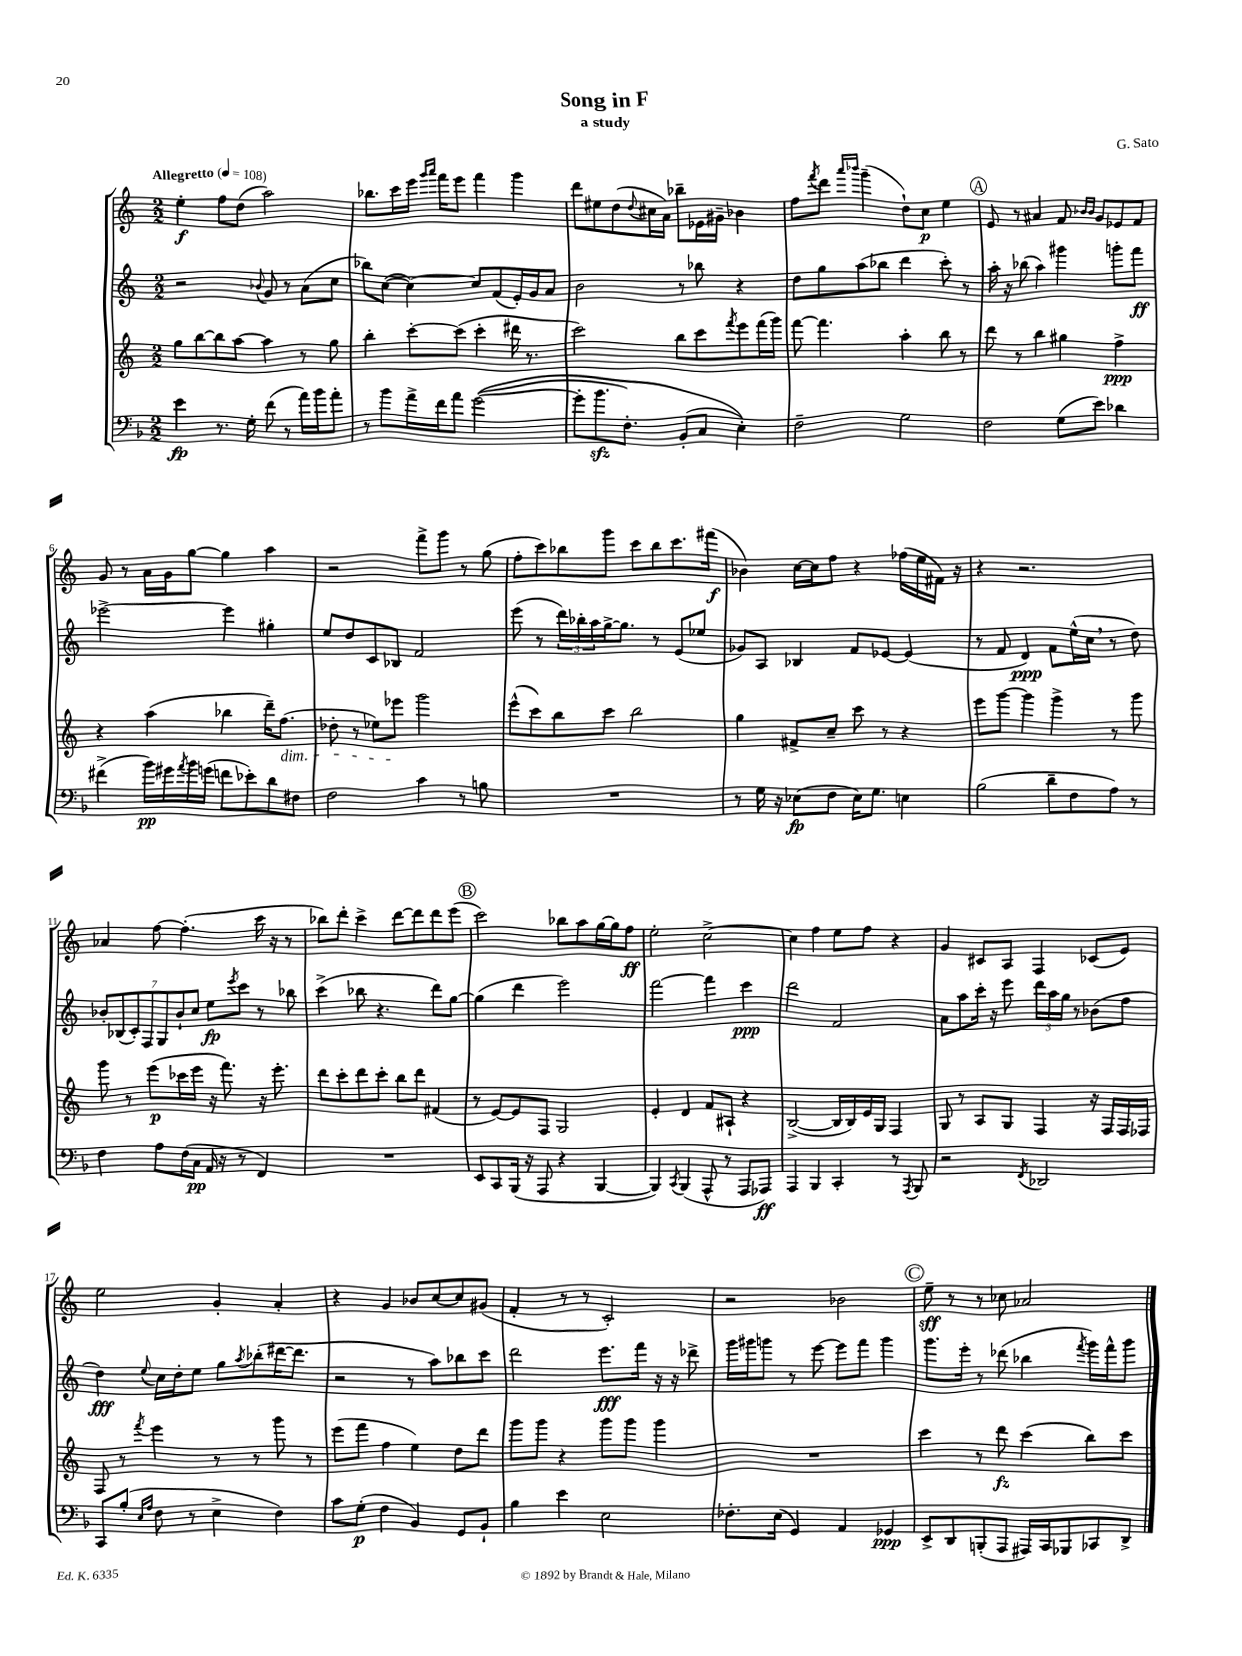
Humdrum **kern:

**kern	**kern	**kern	**kern
*staff4	*staff3	*staff2	*staff1
*clefF4	*clefG2	*clefG2	*clefG2
*k[b-]	*k[]	*k[]	*k[]
*M2/2	*M2/2	*M2/2	*M2/2
*MM108	*MM108	*MM108	*MM108
4e	8gg	2r	4ee'
.	[8bb	.	.
8.r	8bb]	.	8ff
.	[8aa	.	(8dd
16G'	.	.	.
.	.	8qqb-	.
(8f	4aa]	8g	2aa)
8r	.	8r	.
16a)	8r	(8a	.
16b-	.	.	.
8a'	8gg	8cc	.
=	=	=	=
8r	4bb'	8bb-)	8.bb-
8b-	.	([8cc	.
.	.	.	16ccc
16a^	[8ccc'	4cc_)	16eee
.	.	.	16qqggg
.	.	.	16qqaaa
16f	.	.	16fff
8a	(8ccc]	.	8eee
&(([2g	4ccc'	8cc]	4fff
.	.	(8f	.
.	16ddd#	16e')	4ggg
.	8.r	16g	.
.	.	8a	.
=	=	=	=
8g']	2ccc)	2b	8ddd
8.b-	.	.	8ee#
.	.	.	(8dd
8.F')	.	.	.
.	.	.	8qqdd
.	.	.	16cc#
.	.	.	16a)
(8BB-'	8bb	8r	8bb-~
8C	8ccc	8bb-	16e-
.	.	.	16g#~
.	8qfff	.	.
4E')&)	8eee	4r	4b-
.	(16fff	.	.
.	16ggg)	.	.
=	=	=	=
2F~	[8fff	8dd	8ff
.	.	.	8qfff
.	4.fff]	8gg	8ddd
.	.	.	16qqaaa
.	.	.	16qqbbb-
.	.	(8aa	(4ggg~
.	.	8bb-	.
2G	4aa'	4ddd	8dd`)
.	.	.	8cc
.	8bb	8ccc')	4ee
.	8r	8r	.
=	=	=	=
2F	8ddd	16aa'	8e
.	.	16r	.
.	8r	(8bb-	8r
.	4bb	4aa)	4a#
(8G	4gg#	4ggg#	8f
.	.	.	16qqb-
.	.	.	16qqb-
8e)	.	.	8g
4d-	4ff^	8ggg'	8e-
.	.	8fff	8f
=	=	=	=
(4f#^	4r	[2eee-^	8g
.	.	.	8r
16b-)	(4aa	.	16a
16g#	.	.	16g
8qa	.	.	.
16b-	.	.	[8gg
(16g	.	.	.
8f	4bb-	4eee-]	4gg]
8e-')	.	.	.
8d	16ddd~)	4gg#'	4aa
.	(8.ff	.	.
8F#	.	.	.
=	=	=	=
2F	8dd-'	8ee	2r
.	8r	8dd	.
.	8ee-)	8c	.
.	8eee-	8B-	.
4c	2ggg	2f	8fff^
.	.	.	8ggg
8r	.	.	8r
8B	.	.	(8gg
=	=	=	=
1r	(8eee^^	(8eee	8ff'
.	8ccc)	8r	8ccc)
.	8bb	24ddd)	8bb-
.	.	24bb-'	.
.	.	24aa	.
.	8ccc	[16gg^	8ggg
.	.	8.gg]	.
.	2bb	.	8ccc
.	.	8r	8bb-
.	.	(8e	8.ccc
.	.	8ee-	.
.	.	.	(16fff#
=	=	=	=
8r	4gg	8g-)	4b-)
16G	.	8A	.
16r	.	.	.
(8E-	8f#^	4B-	[16cc
.	.	.	16cc]
8F	8cc~	.	8ff
16E-)	8ccc	8f	4r
8.G	.	.	.
.	8r	[8e-	.
4E	4r	(4e-]	(16ff-
.	.	.	16ee
.	.	.	16f#)
.	.	.	16r
=	=	=	=
(2B-	8eee	8r	4r
.	[8ggg	8f	.
.	4ggg]	4d)	2.r
8d~	4ggg^	8f	.
8F	.	(16ee^^	.
.	.	16cc	.
8A)	8r	8r	.
8r	8ggg	8dd)	.
=	=	=	=
4F	8ggg	14b-'	4a-
.	.	(14B-	.
.	8r	.	.
.	.	14c')	.
.	.	14F	.
8A	(8eee	.	[8ff
.	.	14G	.
.	.	14b-`	.
(16F	16ccc-	.	(4.ff']
.	.	14cc	.
16C	16eee	.	.
16AA	16r	8ee	.
16r	8.fff)	.	.
.	.	8qeee	.
8r	.	8ccc	.
4FF)	16r	8r	16ccc
.	8.eee'	.	16r
.	.	8bb-	8r
=	=	=	=
1r	8ddd	(4ccc^	8bb-)
.	8ccc'	.	8ddd'
.	8ddd	8bb-	4ccc^
.	8ccc'	4.r	.
.	8bb	.	[8ddd
.	8ddd	.	8ddd]
.	(4f#	8ddd)	8ddd
.	.	[8gg	(8eee
=	=	=	=
8EE	8r	(4gg]	2ccc)
8CC	[8e)	.	.
(16BBB-	8e]	4ddd	.
16r	.	.	.
8AAA	8F	.	.
4r	2G	2eee)	8bb-
.	.	.	8aa
[4BBB-	.	.	[16gg
.	.	.	16gg]
.	.	.	8ff
=	=	=	=
4BBB-])	4e'	[2fff	2ee'
8qCC	.	.	.
(4BBB-	4d	.	.
8AAA^^	8f	4fff]	[2cc^
8r	8A#`	.	.
8AAA	4r	4ccc	.
8AAA-)	.	.	.
=	=	=	=
4AAA	([2B^	2ddd	4cc]
4BBB-	.	.	4ff
4CC'	16B]	2f	8ee
.	16B)	.	.
.	16e	.	8ff
.	16G	.	.
8r	4F	.	4r
8qAAA	.	.	.
8BBB-	.	.	.
=	=	=	=
2r	8G	8a	4g
.	8r	8aa	.
.	8A	16ccc'	8c#
.	.	16r	.
.	8G	8eee	8A
8qFF	.	.	.
2DD-	4F	24ddd	4F
.	.	24aa	.
.	.	24gg	.
.	.	8r	.
.	16r	(8b-	(8c-
.	16F	.	.
.	16F	8ff	8e)
.	16F-	.	.
=	=	=	=
8CC	8F	4dd)	2ee
(8B-'	8r	.	.
16qqE	.	.	.
16qqA	8qfff	8qqee	.
8F	4eee	16cc	.
.	.	16dd'	.
8r	.	8ee	.
4E^	8r	8gg	4g'
.	.	8qaa	.
.	8r	(8bb-'	.
4F)	8ggg	[16ddd#	4a'
.	.	8.ddd#]	.
.	8r	.	.
=	=	=	=
8c	(8eee	2r	4r
(8G'	8fff	.	.
4F	4ff	.	4g
4BB-)	4ee)	8r	8b-
.	.	8aa)	[8cc
8GG	8dd	8bb-	8cc]
8BB-`	8ddd	8ccc	(8g#
=	=	=	=
4B-	8ggg	2ddd	4f'
.	8ggg	.	.
4e	4r	.	8r
.	.	.	8r
2E	8ggg	8.eee	2c')
.	8ggg	.	.
.	.	16fff	.
.	4ggg	16r	.
.	.	16r	.
.	.	8ddd-^	.
=	=	=	=
8.F-'	1r	16ggg	2r
.	.	16ggg#	.
.	.	8ggg	.
(16E	.	.	.
4GG)	.	8r	.
.	.	[8eee	.
4AA	.	8eee]	2b-
.	.	8fff	.
4GG-	.	4ggg	.
=	=	=	=
8EE^	4ccc	8.ggg	8ee~
8DD	.	.	8r
.	.	16eee'	.
(8BBB'	8r	8r	8r
8AAA	8ddd	(8ddd-	8cc-
16AAA#)	(4ccc	4bb-	2a-
16CC	.	.	.
8BBB-	.	.	.
.	.	8qfff	.
8CC-	8bb)	16ggg)	.
.	.	16fff^^	.
8DD^	8ccc	8ggg	.
==	==	==	==
*-	*-	*-	*-
